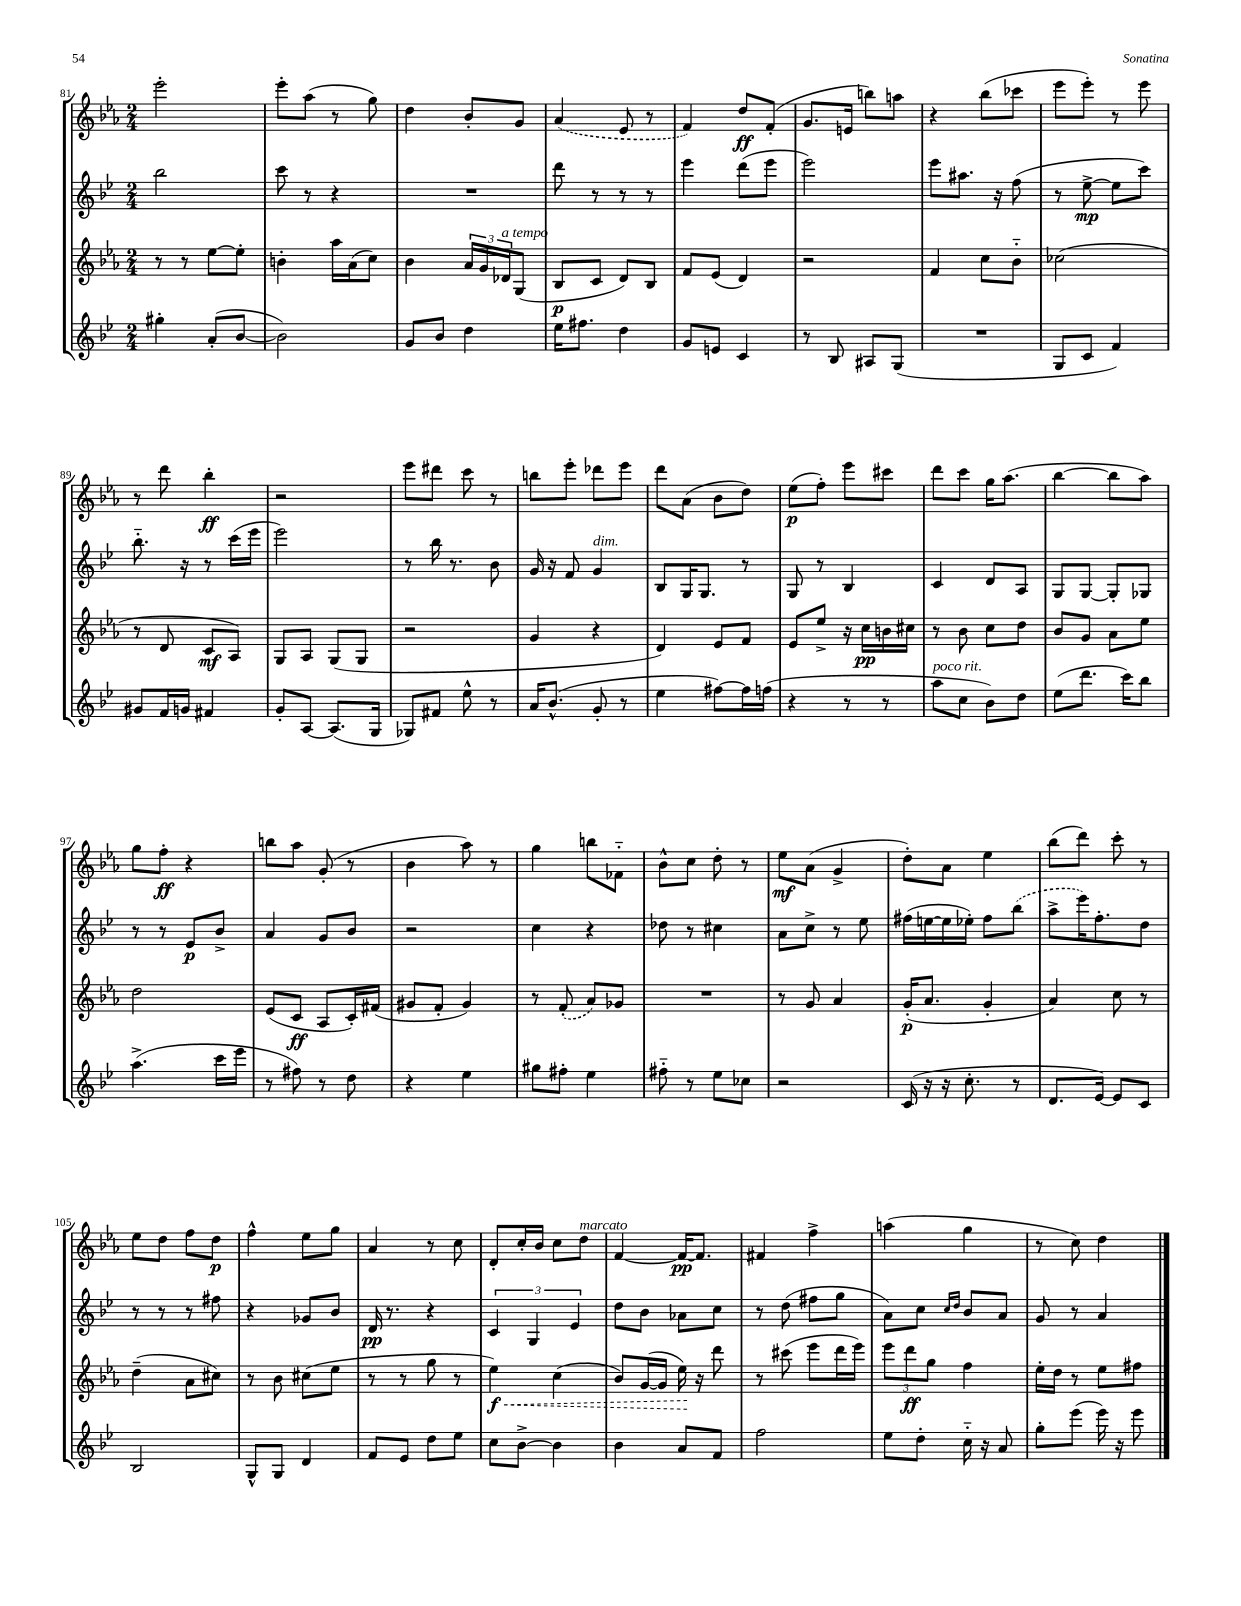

**kern	**kern	**kern	**kern
*staff4	*staff3	*staff2	*staff1
*clefG2	*clefG2	*clefG2	*clefG2
*k[b-e-]	*k[b-e-a-]	*k[b-e-]	*k[b-e-a-]
*M2/4	*M2/4	*M2/4	*M2/4
4gg#'\	8r	2bb-\	2eee-'\
.	8r	.	.
(8a'/L	[8ee-\L	.	.
[8b-/J	8ee-'\]J	.	.
=	=	=	=
2b-\])	4b'\	8ccc\	8eee-'\L
.	.	8r	(8aa-\J
.	16aa-\LL	4r	8r
.	(16a-\J	.	.
.	8cc\J)	.	8gg\)
=	=	=	=
8g/L	4b-\	2r	4dd\
8b-/J	.	.	.
4dd\	24a-/LL	.	8b-'/L
.	24g/	.	.
.	24d-/J	.	.
.	(8G/J	.	8g/J
=	=	=	=
16ee-\LK	8B-/L	8ddd\	(4a-/
8.ff#\J	.	.	.
.	8c/J	8r	.
4dd\	8d/L)	8r	8e-/
.	8B-/J	8r	8r
=	=	=	=
8g/L	8f/L	4eee-\	4f/)
8e/J	(8e-/J	.	.
4c/	4d/)	(8ddd\L	8dd/L
.	.	8eee-\J	(8f'/J
=	=	=	=
8r	2r	2eee-\)	8.g/L
8B-/	.	.	.
.	.	.	16e/Jk
8A#/L	.	.	8bb\L)
(8G/J	.	.	8aa\J
=	=	=	=
2r	4f/	8eee-\L	4r
.	.	8.aa#\J	.
.	8cc\L	.	(8bb-\L
.	.	16r	.
.	8b-'~\J	(8ff\	8ccc-\J
=	=	=	=
8G/L	(2cc-\	8r	8eee-\L
8c/J	.	[8ee-^\	8eee-'\J)
4f/)	.	8ee-\]L	8r
.	.	8ccc\J)	8eee-\
=	=	=	=
8g#/L	8r	8.bb-'~\	8r
16f/L	8d/	.	8ddd\
16g/JJ	.	16r	.
4f#/	8c/L	8r	4bb-'\
.	8A-/J)	(16ccc\LL	.
.	.	16eee-\JJ	.
=	=	=	=
8g'/L	8G/L	2eee-\)	2r
[8A/J	8A-/J	.	.
(8.A/]L	(8G/L	.	.
.	8G/J	.	.
16G/Jk	.	.	.
=	=	=	=
8G-/L)	2r	8r	8eee-\L
8f#/J	.	16bb-\	8ddd#\J
.	.	8.r	.
8ee-^^\	.	.	8ccc\
8r	.	8b-\	8r
=	=	=	=
16a/LK	4g/	16g/	8bb\L
(8.b-^^/J	.	16r	.
.	.	8f/	8eee-'\J
8g'/	4r	4g/	8ddd-\L
8r	.	.	8eee-\J
=	=	=	=
4ee-\	4d/)	8B-/L	8ddd\L
.	.	16G/K	(8a-\J
.	.	8.G/J	.
[8ff#\L)	8e-/L	.	8b-\L
16ff#\]L	8f/J	8r	8dd\J)
(16ff\JJ	.	.	.
=	=	=	=
4r	8e-/L	8G/	(8ee-\L
.	8ee-^/J	8r	8ff'\J)
8r	16r	4B-/	8eee-\L
.	16cc\LL	.	.
8r	16b\	.	8ccc#\J
.	16cc#\JJ	.	.
=	=	=	=
8aa\L	8r	4c/	8ddd\L
8cc\J	8b-\	.	8ccc\J
8b-\L)	8cc\L	8d/L	16gg\LK
.	.	.	(8.aa-\J
8dd\J	8dd\J	8A/J	.
=	=	=	=
(8ee-\L	8b-/L	8G/L	[4bb-\
8.ddd\J	8g/J	[8G/J	.
.	8a-\L	8G'/]L	8bb-\]L
16ccc\LK)	.	.	.
8bb-\J	8ee-\J	8G-/J	8aa-\J)
=	=	=	=
(4.aa^\	2dd\	8r	8gg\L
.	.	8r	8ff'\J
.	.	8e-/L	4r
16ccc\LL	.	8b-^/J	.
16eee-\JJ	.	.	.
=	=	=	=
8r	(8e-/L	4a/	8bb\L
8ff#\)	8c/J	.	8aa-\J
8r	8A-/L	8g/L	(8g'/
8dd\	16c'/L)	8b-/J	8r
.	(16f#/JJ	.	.
=	=	=	=
4r	8g#/L	2r	4b-\
.	8f'/J	.	.
4ee-\	4g#/)	.	8aa-\)
.	.	.	8r
=	=	=	=
8gg#\L	8r	4cc\	4gg\
8ff#'\J	(8f'/	.	.
4ee-\	8a-/L)	4r	8bb\L
.	8g-/J	.	8f-'~\J
=	=	=	=
8ff#'~\	2r	8dd-\	8b-^^\L
8r	.	8r	8cc\J
8ee-\L	.	4cc#\	8dd'\
8cc-\J	.	.	8r
=	=	=	=
2r	8r	8a\L	8ee-\L
.	8g/	8cc^\J	(8a-\J
.	4a-/	8r	4g^/
.	.	8ee-\	.
=	=	=	=
(16c/	(16g'/LK	(16ff#\LL	8dd'\L)
16r	8.a-/J	[16ee\	.
16r	.	16ee\]	8a-\J
8.cc'\	.	16ee-'\JJ)	.
.	4g'/	8ff#\L	4ee-\
8r	.	(8bb-\J	.
=	=	=	=
8.d/L	4a-/)	8aa^\L	(8bb-\L
.	.	16eee-\K)	8ddd\J)
[16e-/Jk)	.	8.ff'\	.
8e-/]L	8cc\	.	8ccc'\
8c/J	8r	8dd\J	8r
=	=	=	=
2B-/	(4dd~\	8r	8ee-\L
.	.	8r	8dd\J
.	8a-\L	8r	8ff\L
.	8cc#\J)	8ff#\	8dd\J
=	=	=	=
8G^^/L	8r	4r	4ff^^\
8G/J	8b-\	.	.
4d/	(8cc#\L	8g-/L	8ee-\L
.	8ee-\J	8b-/J	8gg\J
=	=	=	=
8f/L	8r	16d/	4a-/
.	.	8.r	.
8e-/J	8r	.	.
8dd\L	8gg\	4r	8r
8ee-\J	8r	.	8cc\
=	=	=	=
8cc\L	4ee-\)	6c/	8d'/L
[8b-^\J	.	.	16cc'/L
.	.	6G/	.
.	.	.	16b-/JJ
4b-\]	(4cc\	.	8cc\L
.	.	6e-/	.
.	.	.	8dd\J
=	=	=	=
4b-\	8b-/L)	8dd\L	[4f/
.	([16g/L	8b-\J	.
.	16g/]JJ	.	.
8a/L	16ee-\)	8a-\L	16f/_LK
.	16r	.	8.f/]J
8f/J	8ddd\	8cc\J	.
=	=	=	=
2ff\	8r	8r	4f#/
.	(8ccc#\	(8dd\	.
.	8eee-\L	8ff#\L	4ff^\
.	16ddd\L	8gg\J	.
.	16eee-\JJ)	.	.
=	=	=	=
8ee-\L	12eee-\L	8a\L)	(4aa\
.	12ddd\	.	.
8dd'\J	.	8cc\J	.
.	12gg\J	.	.
.	.	16qqcc/LL	.
.	.	16qqdd/JJ	.
16cc'~\	4ff\	8b-/L	4gg\
16r	.	.	.
8a/	.	8a/J	.
=	=	=	=
8gg'\L	16ee-'\LL	8g/	8r
.	16dd\JJ	.	.
(8eee-\J	8r	8r	8cc\)
16eee-\)	8ee-\L	4a/	4dd\
16r	.	.	.
8eee-\	8ff#\J	.	.
==	==	==	==
*-	*-	*-	*-
